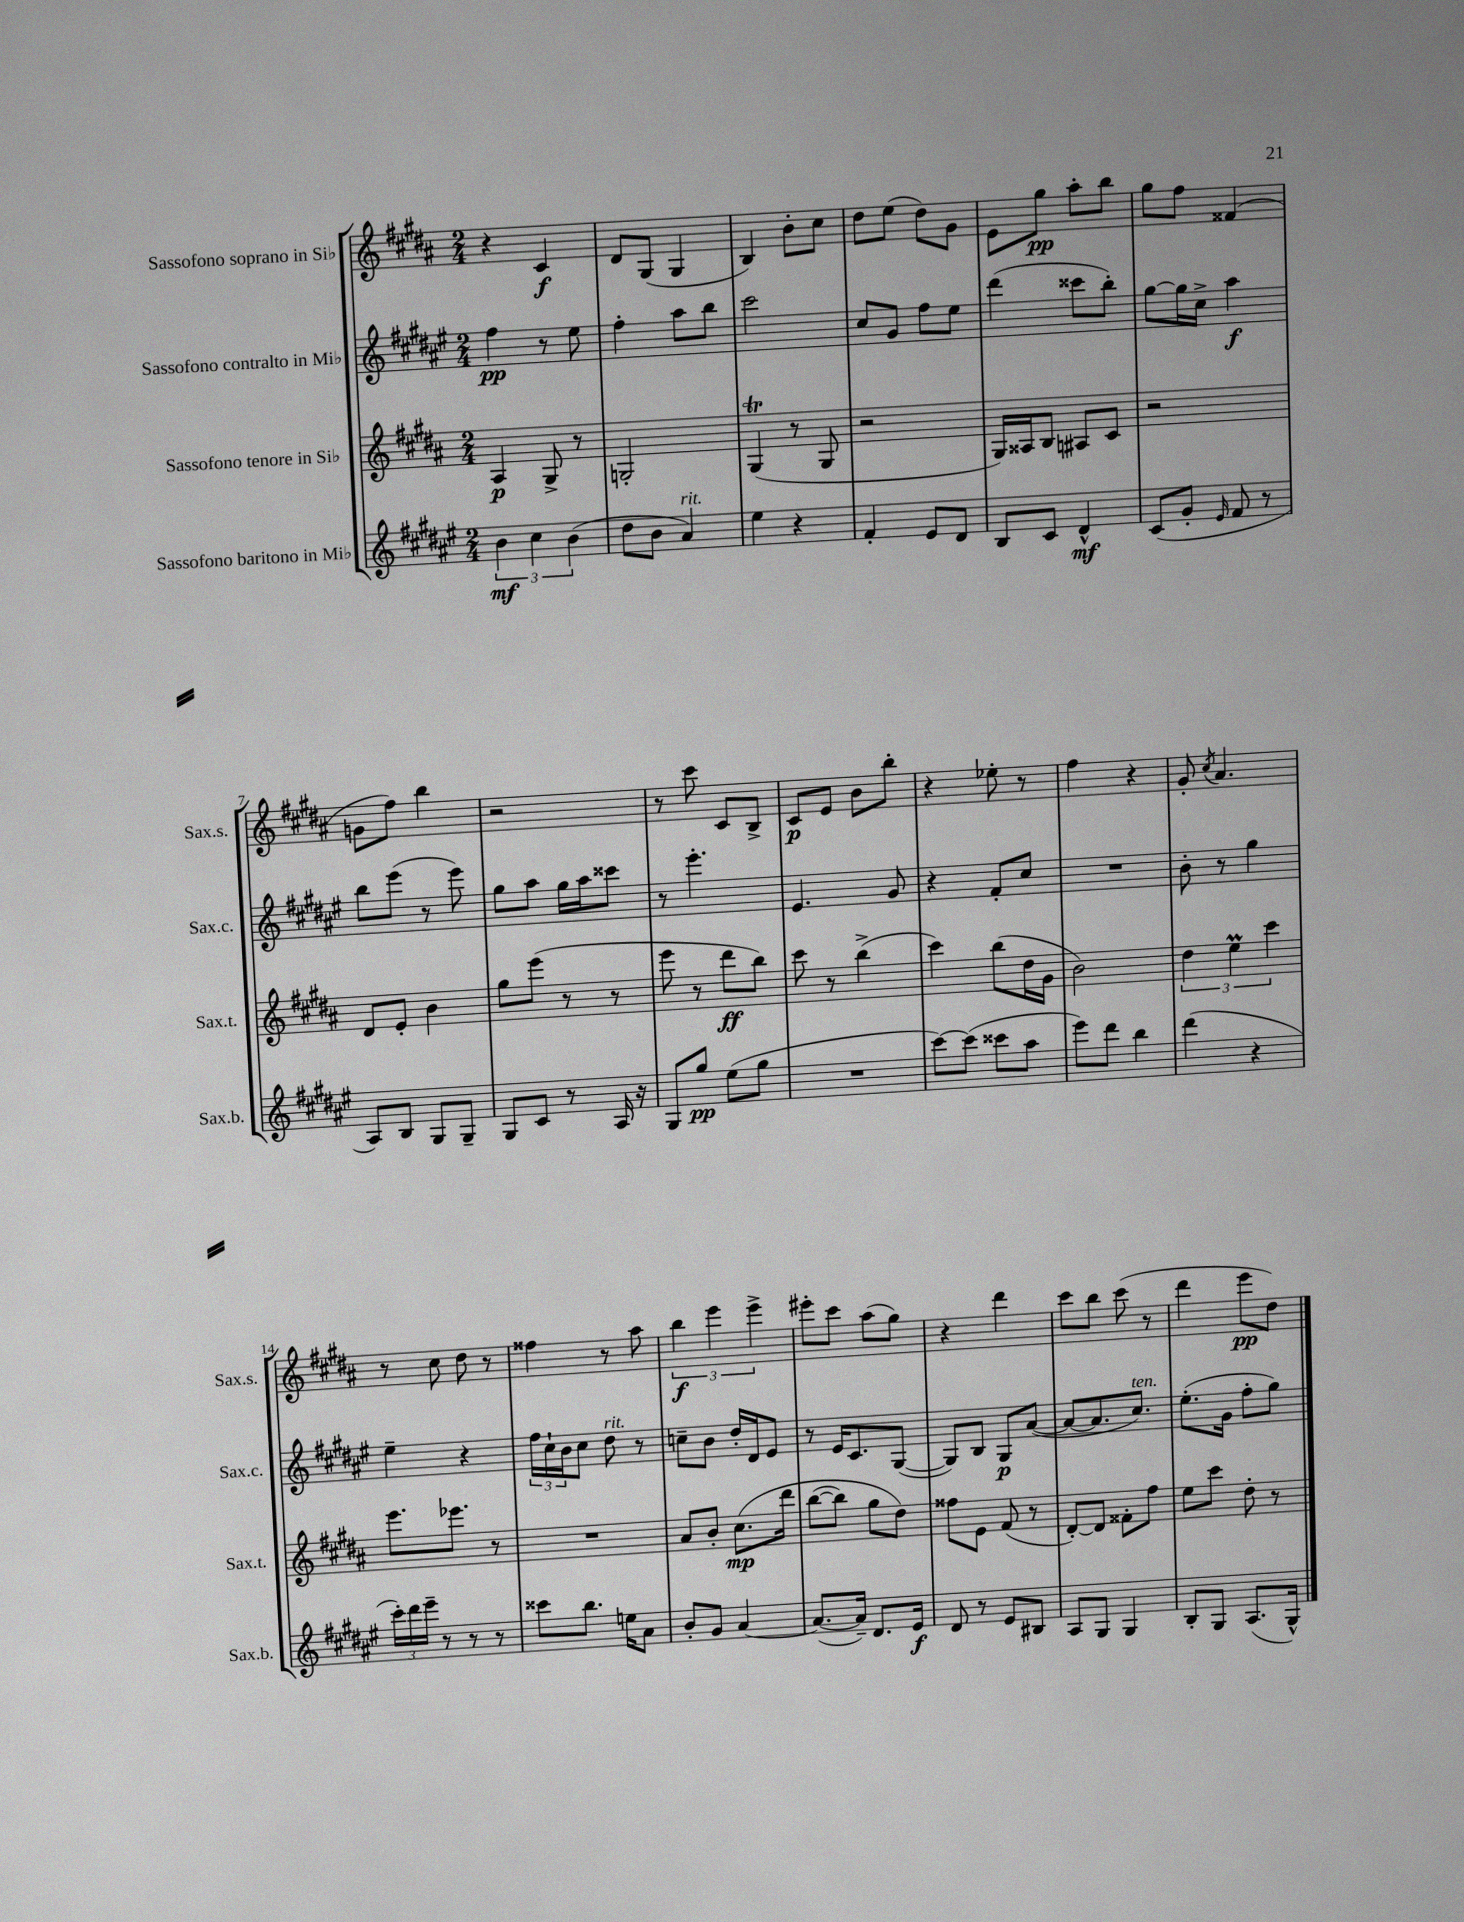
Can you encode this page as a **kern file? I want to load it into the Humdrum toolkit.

**kern	**dynam	**kern	**dynam	**kern	**dynam	**kern	**dynam
*part4	*part4	*part3	*part3	*part2	*part2	*part1	*part1
*staff4	*staff4	*staff3	*staff3	*staff2	*staff2	*staff1	*staff1
*I"Sassofono baritono in Mi♭	*	*I"Sassofono tenore in Si♭	*	*I"Sassofono contralto in Mi♭	*	*I"Sassofono soprano in Si♭	*
*I'Sax.b.	*	*I'Sax.t.	*	*I'Sax.c.	*	*I'Sax.s.	*
*clefG2	*	*clefG2	*	*clefG2	*	*clefG2	*
*k[f#c#g#d#a#e#]	*	*k[f#c#g#d#a#]	*	*k[f#c#g#d#a#e#]	*	*k[f#c#g#d#a#]	*
*M2/4	*	*M2/4	*	*M2/4	*	*M2/4	*
=1	=1	=1	=1	=1	=1	=1	=1
6b\	mf	4A#/	p	4ff#\	pp	4r	.
6cc#\	.	.	.	.	.	.	.
.	.	8G#^/	.	8r	.	4c#/	f
(6b\	.	.	.	.	.	.	.
.	.	8r	.	8ee#\	.	.	.
=2	=2	=2	=2	=2	=2	=2	=2
8dd#\L	.	2Gn'/	.	4ff#'\	.	8d#/L	.
8b\J	.	.	.	.	.	(8G#/J	.
!LO:TX:a:i:t=rit.	!	!	!	!	!	!	!
4a#/)	.	.	.	8aa#\L	.	4G#/	.
.	.	.	.	8bb\J	.	.	.
=3	=3	=3	=3	=3	=3	=3	=3
4ee#\	.	(4G#T/	.	2ccc#\	.	4B/)	.
4r	.	8r	.	.	.	8b'\L	.
.	.	8G#/	.	.	.	8cc#\J	.
=4	=4	=4	=4	=4	=4	=4	=4
4f#'/	.	2r	.	8cc#/L	.	8dd#\L	.
.	.	.	.	8g#/J	.	(8ee\J	.
8e#/L	.	.	.	8ff#\L	.	8dd#\L)	.
8d#/J	.	.	.	8ee#\J	.	8g#\J	.
=5	=5	=5	=5	=5	=5	=5	=5
8B/L	.	16G#/LL)	.	(4ddd#\	.	8e\L	.
.	.	16A##X/J	.	.	.	.	.
8c#/J	.	8B/J	.	.	.	8gg#\J	pp
4d#^^/	mf	8A#X/L	.	8ccc##X\L	.	8aa#'\L	.
.	.	8c#/J	.	8bb'\J)	.	8bb\J	.
=6	=6	=6	=6	=6	=6	=6	=6
(8c#/L	.	2r	.	[8gg#\L	.	8gg#\L	.
8g#'/J	.	.	.	16gg#\L]	.	8ff#\J	.
.	.	.	.	16cc#^\JJ	.	.	.
16qqe#/	.	.	.	.	.	.	.
8f#/	.	.	.	4aa#\	f	(4f##X/	.
8r	.	.	.	.	.	.	.
!!LO:LB:g=z
=7	=7	=7	=7	=7	=7	=7	=7
8A#/L)	.	8d#/L	.	8bb\L	.	8gn\L	.
8B/J	.	8e'/J	.	(8eee#\J	.	8ff#\J)	.
8G#/L	.	4b\	.	8r	.	4bb\	.
8G#~/J	.	.	.	8eee#\)	.	.	.
=8	=8	=8	=8	=8	=8	=8	=8
8G#/L	.	8gg#\L	.	8gg#\L	.	2r	.
8c#/J	.	(8eee\J	.	8aa#\J	.	.	.
8r	.	8r	.	16gg#\LL	.	.	.
.	.	.	.	16aa#\J	.	.	.
16A#/	.	8r	.	8ccc##X\J	.	.	.
16r	.	.	.	.	.	.	.
=9	=9	=9	=9	=9	=9	=9	=9
8G#/L	.	8eee\	.	8r	.	8r	.
8gg#/J	pp	8r	.	4.eee#'\	.	8ccc#\	.
(8ee#\L	.	8ddd#\L	ff	.	.	8c#/L	.
8gg#\J	.	8bb\J)	.	.	.	8B^/J	.
=10	=10	=10	=10	=10	=10	=10	=10
2r	.	8ccc#\	.	4.e#/	.	8c#/L	p
.	.	8r	.	.	.	8e/J	.
.	.	(4bb^\	.	.	.	8b\L	.
.	.	.	.	8g#/	.	8bb'\J	.
=11	=11	=11	=11	=11	=11	=11	=11
[8ccc#\L)	.	4ccc#\)	.	4r	.	4r	.
(8ccc#\J]	.	.	.	.	.	.	.
8ccc##X\L	.	(8bb\L	.	8f#'/L	.	8ee-X'\	.
8aa#\J	.	16dd#\L	.	8cc#/J	.	8r	.
.	.	16g#\JJ	.	.	.	.	.
=12	=12	=12	=12	=12	=12	=12	=12
8eee#\L)	.	2b\)	.	2r	.	4ff#\	.
8ddd#\J	.	.	.	.	.	.	.
4bb\	.	.	.	.	.	4r	.
=13	=13	=13	=13	=13	=13	=13	=13
(4ddd#\	.	6dd#\	.	8b'\	.	8g#'/	.
.	.	.	.	.	.	8qcc#/	.
.	.	.	.	8r	.	4.a#/	.
.	.	6eeM\	.	.	.	.	.
4r	.	.	.	4gg#\	.	.	.
.	.	6ccc#\	.	.	.	.	.
!!LO:LB:g=z
=14	=14	=14	=14	=14	=14	=14	=14
24ccc#'\LL)	.	8.eee\L	.	4ee#~\	.	8r	.
24ddd#\	.	.	.	.	.	.	.
24eee#~\JJ	.	.	.	.	.	.	.
8r	.	.	.	.	.	8cc#\	.
.	.	8.eee-X\J	.	.	.	.	.
8r	.	.	.	4r	.	8dd#\	.
8r	.	8r	.	.	.	8r	.
=15	=15	=15	=15	=15	=15	=15	=15
8ccc##X\L	.	2r	.	24ff#\LL	.	4ff##X\	.
.	.	.	.	24cc#`\	.	.	.
.	.	.	.	24b\J	.	.	.
8.bb\J	.	.	.	8cc#\J	.	.	.
!	!	!	!	!LO:TX:a:i:t=rit.	!	!	!
.	.	.	.	8dd#\	.	8r	.
16een\KL	.	.	.	.	.	.	.
8a#\J	.	.	.	8r	.	8aa#\	.
=16	=16	=16	=16	=16	=16	=16	=16
8b'/L	.	8a#/L	.	8ccn~\L	.	6bb\	f
8g#/J	.	8b'/J	.	8b\J	.	.	.
.	.	.	.	.	.	6eee\	.
[4a#/	.	(8.cc#\L	mp	16dd#'/LL	.	.	.
.	.	.	.	16d#/J	.	.	.
.	.	.	.	.	.	6eee^\	.
.	.	.	.	8e#/J	.	.	.
.	.	16ddd#\Jk	.	.	.	.	.
=17	=17	=17	=17	=17	=17	=17	=17
(8.a#/L_	.	([8bb\L	.	8r	.	8eee#X'\L	.
.	.	8bb\J])	.	16e#/KL	.	8ccc#\J	.
16a#~/Jk])	.	.	.	8.c#/	.	.	.
8.d#/L	.	8gg#\L	.	.	.	(8aa#\L	.
.	.	8dd#\J)	.	([8G#/J	.	8gg#\J)	.
16e#/Jk	f	.	.	.	.	.	.
=18	=18	=18	=18	=18	=18	=18	=18
8d#/	.	8ff##X\L	.	8G#/L])	.	4r	.
8r	.	8e\J	.	8B/J	.	.	.
8e#/L	.	(8f#/	.	8G#/L	p	4ddd#\	.
8B#X/J	.	8r	.	([8a#/J	.	.	.
=19	=19	=19	=19	=19	=19	=19	=19
8A#/L	.	[8d#'/L)	.	8a#/L_	.	8ccc#\L	.
8G#/J	.	8d#/J]	.	8.a#/]	.	8bb\J	.
4G#/	.	8f##X'\L	.	.	.	(8ccc#\	.
!	!	!	!	!LO:TX:a:i:t=ten.	!	!	!
.	.	.	.	8.cc#/J)	.	.	.
.	.	8ff#\J	.	.	.	8r	.
=20	=20	=20	=20	=20	=20	=20	=20
8B'/L	.	8ee\L	.	(8.ee#'\L	.	4ddd#\	.
8G#/J	.	8ccc#\J	.	.	.	.	.
.	.	.	.	16g#\Jk	.	.	.
(8.A#/L	.	8dd#'\	.	8ff#'\L	.	8eee\L	pp
.	.	8r	.	8gg#\J)	.	8dd#\J)	.
16G#^^/Jk)	.	.	.	.	.	.	.
==	==	==	==	==	==	==	==
*-	*-	*-	*-	*-	*-	*-	*-
